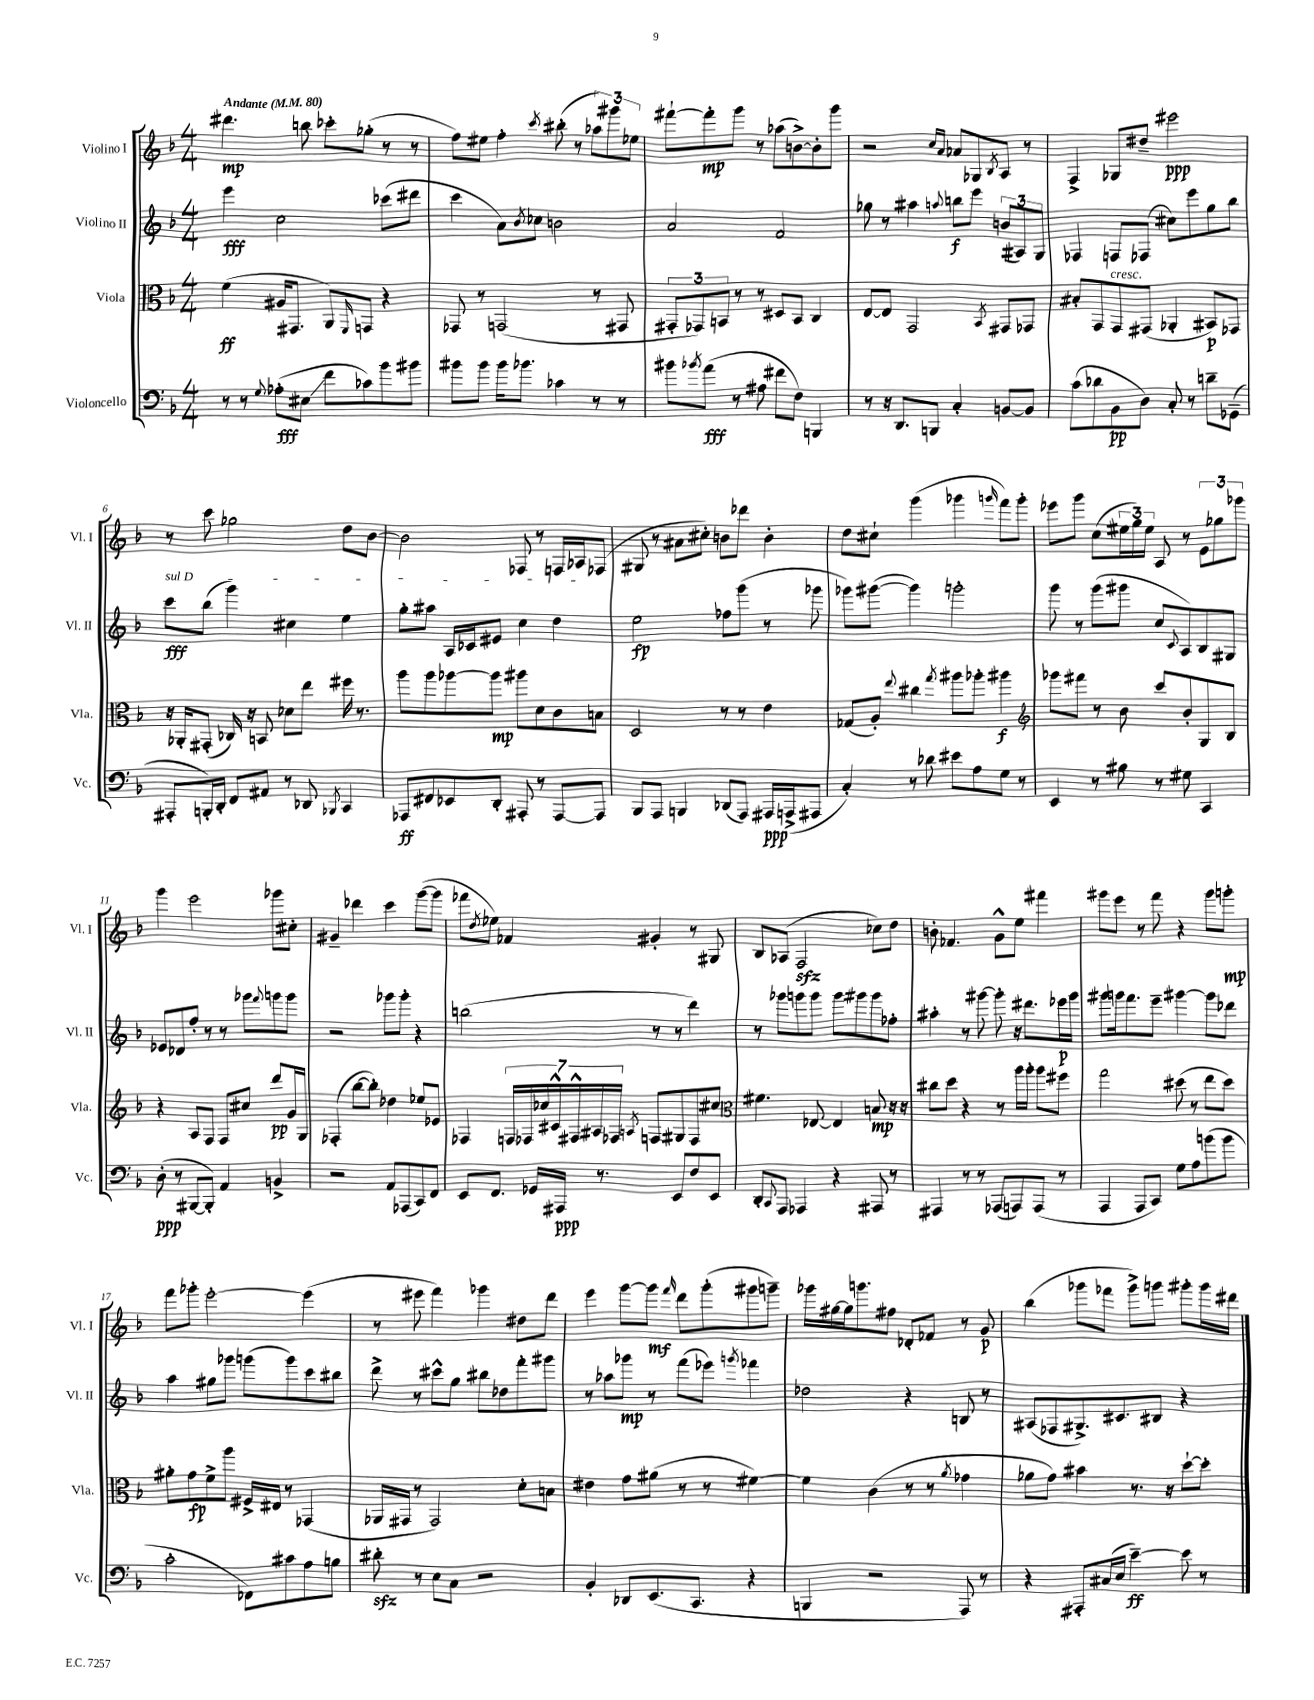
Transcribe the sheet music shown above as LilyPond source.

<<
\new StaffGroup <<
\new Staff = "s0" \with { instrumentName = "Violino I" shortInstrumentName = "Vl. I" } {
    \clef treble \key f \major \numericTimeSignature \time 4/4 \tempo "Andante" 4 = 80
    dis'''4.\mp b''8 ces'''8-. ges''8-.( r8 r8 |
    f''8) eis''8 f''4-. \acciaccatura { c'''8 } bis''8-.( r8 \tuplet 3/2 { aes''8) gis'''8 ees''8 } |
    fis'''8~-! fis'''8-.\mp g'''8 r8 aes''8( b'8~->) b'8-. g'''8 |
    r2 \grace { c''16 a'16 } aes'8 ges8 \acciaccatura { bes8 } a8 r8 |
    f4-> ges8 dis''8-- eis'''2\ppp |
    r8 c'''8 ges''2 d''8 bes'8~ |
    bes'2 fes8 r8 f16 aes16 fes8( |
    gis8 r8 ais'8 cis''8-.) b'8 des'''8 b'4-. |
    d''8 cis''8-! g'''4( ges'''4 \grace { g'''16 } f'''8) g'''8-. |
    ees'''8 g'''8 c''8( \tuplet 3/2 { eis''16 g''16) eis''16 } a8 r8 \tuplet 3/2 { e'8 ges''8 ges'''8 } |
    g'''4 e'''2 ges'''8 cis''8-. |
    gis'4-- des'''4 c'''4 g'''8~( g'''8 |
    fes'''8 \acciaccatura { d''8 } ees''8) fes'4 gis'4-. r8 gis8 |
    bes8 aes8( f2\sfz ces''8) d''8 |
    b'8-. fes'4. g'8-^ e''8 fis'''4 |
    gis'''8 e'''8 r8 f'''8 r4 gis'''8 g'''8-.\mp |
    f'''8 ges'''8-. e'''2~-. e'''4( |
    r8 eis'''8 f'''4) ges'''4 dis''8 d'''8 |
    e'''4 g'''8~ g'''8\mf \grace { f'''16 } d'''8 g'''8-.( gis'''8 g'''8--) |
    ges'''16 gis''16~ gis''16 g'''8. fis''8 des'8-. fes'8 r8 g'8\p |
    bes''4( ges'''8 fes'''8 ges'''8->) g'''8 gis'''8-. gis'''16 dis'''16 \bar "|." |
}
\new Staff = "s1" \with { instrumentName = "Violino II" shortInstrumentName = "Vl. II" } {
    \clef treble \key f \major \numericTimeSignature \time 4/4
    e'''4\fff c''2 ces'''8( dis'''8 |
    c'''4 a'8) \acciaccatura { bes'8 } ces''8 b'2 |
    a'2 f'2 |
    ges''8 r8 ais''4 \appoggiatura { a''8 } b''8\f e'''8 \tuplet 3/2 { b'8( ais8) g8 } |
    fes4 f8 fes8( cis''8) e'''8 g''8 bes''8 |
    \once \override TextSpanner.bound-details.left.text = \markup { \italic "sul D" } c'''8\fff\startTextSpan bes''8( g'''4) cis''4 e''4 |
    g''8-. ais''8 a16 ces'16 eis'8 c''4 d''4\stopTextSpan |
    e''2\fp fes''8 g'''8( r8 ges'''8 |
    ges'''8) gis'''8~( gis'''4) g'''2-. |
    g'''8 r8 g'''8( gis'''8 c''8 \appoggiatura { c'8 } a8) bes8 gis8 |
    ees'8 des'8 f''8-. r8 r8 ges'''8 \appoggiatura { f'''8 } g'''8 g'''8 |
    r2 ges'''8 ges'''8-. r4 |
    b''2( r8 r8 d'''4) |
    r8 ges'''8 g'''8 g'''8 g'''8 gis'''8 gis'''8 fes''8-. |
    ais''4-. r8 gis'''8~ gis'''8-. r16 dis'''8. ees'''16\p gis'''16 |
    gis'''8 g'''16 f'''8. e'''8-- gis'''4~ gis'''8 des'''8 |
    a''4 gis''8 ges'''8 g'''8( g'''8) c'''8 bis''8 |
    d'''8-> r8 cis'''8-^ g''8 bis''8 des''8 f'''8-. gis'''8 |
    r8 aes''8 ges'''8\mp r8 f'''8( ees'''8) \acciaccatura { g'''8 } fes'''4 |
    des''2 r4 b8 r8 |
    ais8( fes8 gis8.->) cis'8. bis8 r4 \bar "|." |
}
\new Staff = "s2" \with { instrumentName = "Viola" shortInstrumentName = "Vla." } {
    \clef alto \key f \major \numericTimeSignature \time 4/4
    f'4\ff( ais16 gis,8. a,8) \grace { f,16 } g,8 r4 |
    ges,8 r8 g,2( r8 gis,8 |
    \tuplet 3/2 { gis,8-. ges,8) b,8 } r8 r8 dis8 b,8 c4 |
    e8~ e8 g,2 \acciaccatura { bes,8 } gis,8 ges,8 |
    bis8-. g,8 g,8^\markup { \italic "cresc." } gis,8( aes,4-. bis,8\p) ges,8 |
    r16 aes,16-. gis,8-.( ces16) r16 b,8 des'8 e''8 fis''16 r8. |
    a''8 a''8 aes''8~ aes''8\mp ais''8 d'8 c'8 b8 |
    d2 r8 r8 e'4 |
    ges8( a8-.) \appoggiatura { e''8 } cis''4 \acciaccatura { g''8 } ais''8 aes''8-. ais''4\f |
    \clef treble ges'''8 fis'''8 r8 bes'8 c'''8 bes'8-. g8 bes8 |
    r4 a8 f8 f8 cis''8 d'''8\pp g'16 g16 |
    fes4-.( bes''8~ bes''8-.) des''4 ees''8 ees'8 |
    fes4 \tuplet 7/4 { f16 fes16 ces''16 cis'16-^ fis16-^ ais16 fes16 } \acciaccatura { a8 } f8 gis8 f8 cis''8 |
    \clef alto fis'4. ees8~ ees4 b8\mp r16 r16 |
    cis''8 d''8 r4 r8 a''16 a''16-. a''8 fis''8 |
    g''2 dis''8( r8 e''8 dis''8) |
    ais'8-. g'8\fp f'8-> a''8 fis16-> eis16 r8 ges,4( |
    aes,16 gis,16 r8 gis,2) d'8-. b8 |
    eis'4 g'8 ais'8( r8 r8 fis'4~) |
    fis'4 c'4( r8 r8 \acciaccatura { a'8 } ges'4 |
    aes'8 g'8) bis'4 r8. r16 d''8~-! d''8-. \bar "|." |
}
\new Staff = "s3" \with { instrumentName = "Violoncello" shortInstrumentName = "Vc." } {
    \clef bass \key f \major \numericTimeSignature \time 4/4
    r8 r8 \appoggiatura { g8 } aes8-.\fff( eis8\glissando f'8 ces'8) bes'8 bis'8 |
    bis'8 bis'8 bis'16 bes'8. ces'4 r8 r8 |
    bis'8 \acciaccatura { bes'8 } a'8\fff( r8 ais8 fis'8 f8) b,,4 |
    r8 r16 d,8. b,,8 c4-. b,8~ b,8 |
    c'8( des'8 bes,8\pp d8) c8-. r8 d'8-- ges,8--( |
    ais,,8-. b,,16-.) d,16-. f,8 ais,8 r8 des,8 \acciaccatura { bes,,8 } c,4 |
    aes,,8\ff fis,8 ees,8 d,8-. ais,,8-. r8 ais,,8~ ais,,8 |
    bes,,8 a,,8 b,,4 des,8( a,,8) ais,,16\ppp a,,16->( ais,,8 |
    c4-.) r8 des'8 eis'8 a8 g8 r8 |
    e,4 r8 bis8 r8 gis8 c,4 |
    d8-.\ppp( r8 bis,,8~ bis,,8-.) a,4 b,4-> |
    r2 a,8 aes,,8( c,8) f,8 |
    e,8 f,8. ges,16 ais,,16\ppp r8. e,8 f8 e,8 |
    d,8-. \appoggiatura { c,8 } a,,8 aes,,4 r4 ais,,8 r8 |
    ais,,4 r8 r8 aes,,8( a,,8) a,,8( r8 |
    a,,4 a,,8 c,8) g8 a8 b'8( b'8 |
    c'2-. fes,8) cis'8 a8 b8 |
    dis'8-.\sfz r8 e8 c8 r2 |
    bes,4-. des,8 e,8.( c,8. r4 |
    b,,4 r2 a,,8) r8 |
    r4 ais,,8-. cis16( e16 e'4~--\ff) e'8 r8 \bar "|." |
}
>>
>>
